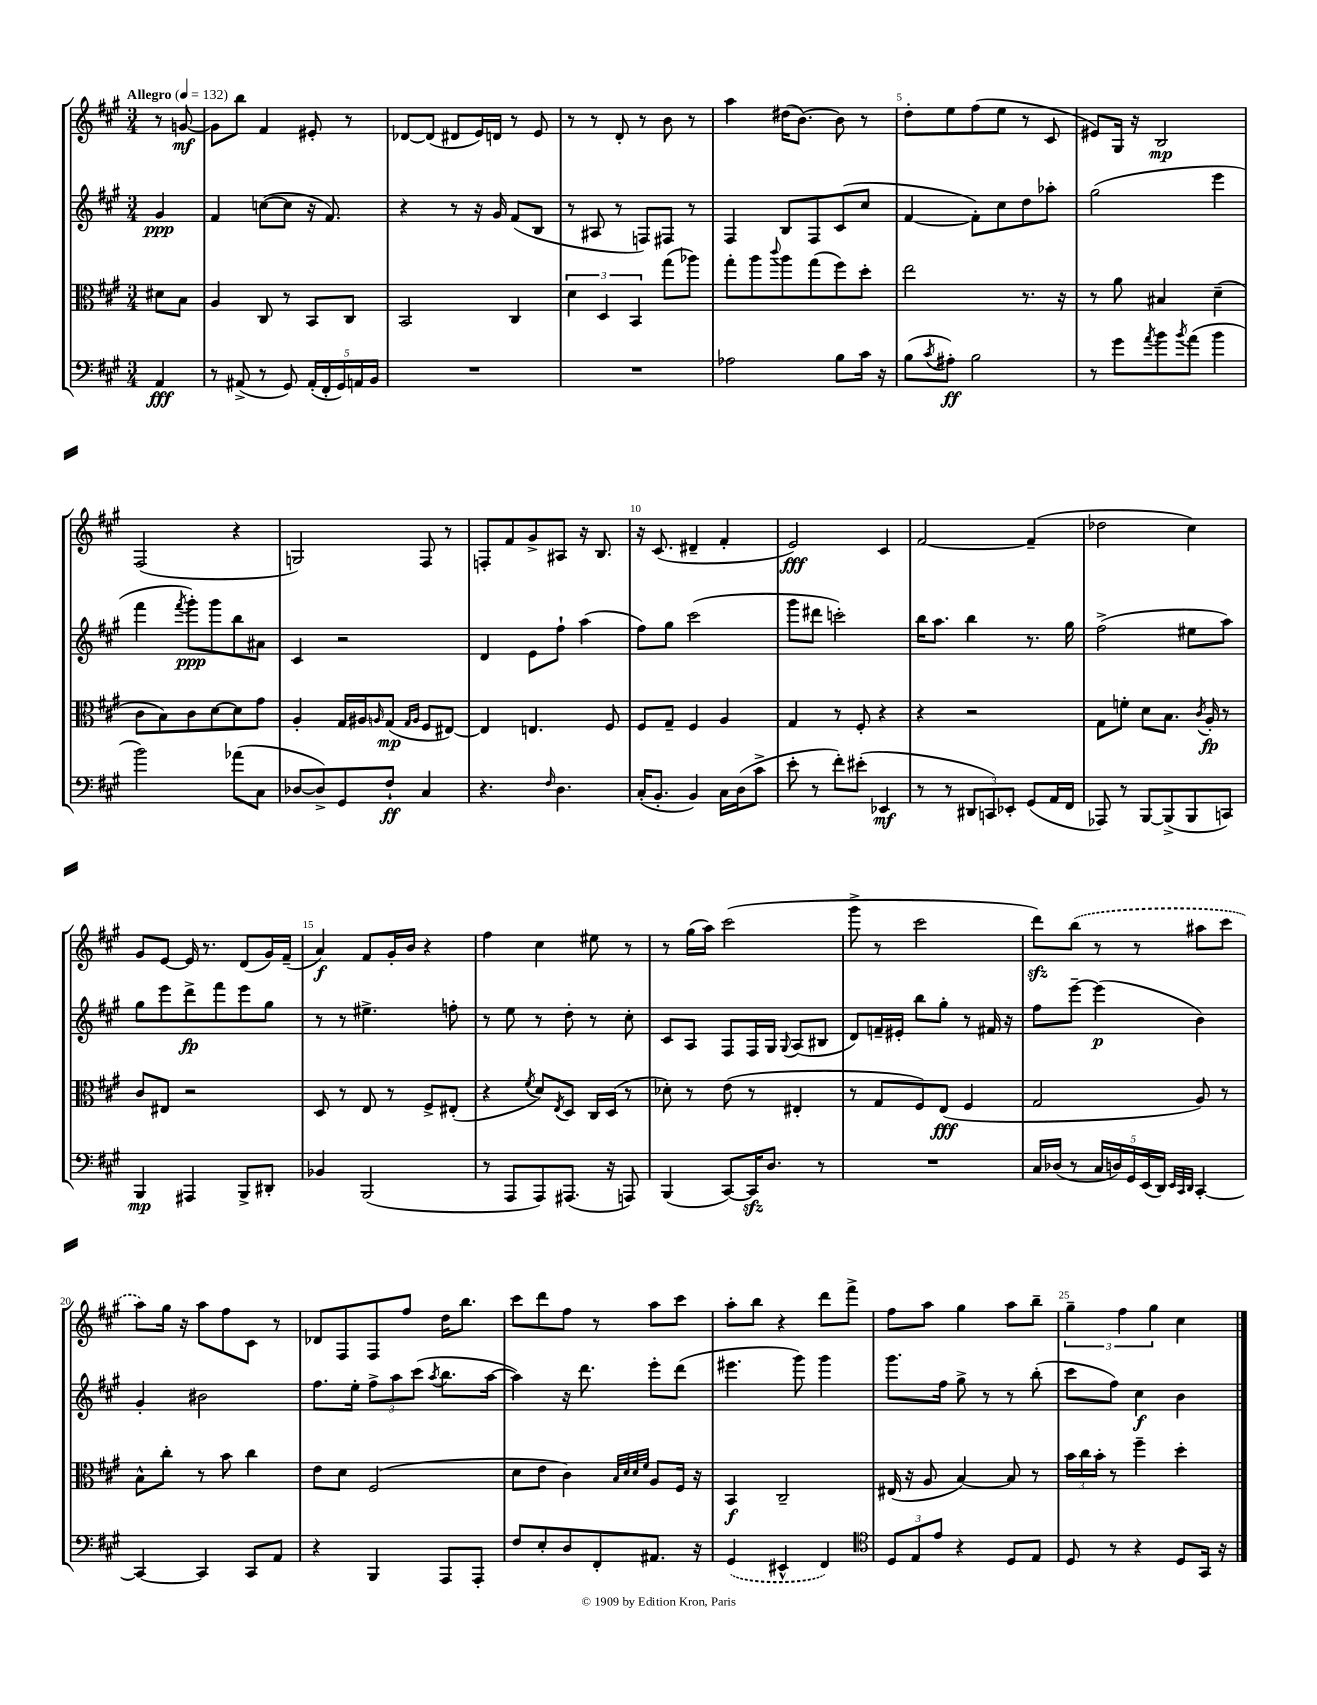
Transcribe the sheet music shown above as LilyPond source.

<<
\new StaffGroup <<
\new Staff = "s0" {
    \clef treble \key a \major \numericTimeSignature \time 3/4 \partial 4 \tempo "Allegro" 4 = 132
    r8 g'8~\mf |
    g'8 b''8 fis'4 eis'8-. r8 |
    des'8~ des'8( dis'8 e'16) d'16 r8 e'8 |
    r8 r8 d'8-. r8 b'8 r8 |
    a''4 dis''16( b'8.~) b'8 r8 |
    d''8-. e''8 fis''8( e''8 r8 cis'8 |
    eis'8) gis16 r16 b2\mp |
    fis2( r4 |
    g2) fis8 r8 |
    f8-. fis'8 gis'8-> ais8 r16 b8. |
    r16 cis'8.( dis'4-- fis'4-. |
    e'2\fff) cis'4 |
    fis'2~ fis'4--( |
    des''2 cis''4) |
    gis'8 e'8~ e'16 r8. d'8( gis'16) fis'16--( |
    a'4\f) fis'8 gis'16-. b'16 r4 |
    fis''4 cis''4 eis''8 r8 |
    r8 gis''16( a''16) cis'''2( |
    gis'''8-> r8 cis'''2 |
    d'''8\sfz) \once \slurDashed b''8( r8 r8 ais''8 cis'''8 |
    a''8) gis''16 r16 a''8 fis''8 cis'8 r8 |
    des'8 fis8 fis8 fis''8 d''16 b''8. |
    cis'''8 d'''8 fis''8 r8 a''8 cis'''8 |
    a''8-. b''8 r4 d'''8 fis'''8-> |
    fis''8 a''8 gis''4 a''8 b''8-- |
    \tuplet 3/2 { gis''4-- fis''4 gis''4 } cis''4 \bar "|." |
}
\new Staff = "s1" {
    \clef treble \key a \major \numericTimeSignature \time 3/4 \partial 4
    gis'4\ppp |
    fis'4 c''8~( c''8 r16 fis'8.) |
    r4 r8 r16 gis'16 fis'8( b8 |
    r8 ais8 r8 f8) fis8 r8 |
    fis4 b8 fis8 cis'8( cis''8 |
    fis'4~ fis'8-.) cis''8 d''8 aes''8-. |
    gis''2( e'''4 |
    fis'''4 \acciaccatura { fis'''8 } gis'''8-.\ppp) gis'''8 b''8 ais'8 |
    cis'4 r2 |
    d'4 e'8 fis''8-! a''4( |
    fis''8) gis''8 cis'''2( |
    gis'''8 dis'''8 c'''2-.) |
    b''16 a''8. b''4 r8. gis''16 |
    fis''2->( eis''8 a''8) |
    gis''8 e'''8 d'''8->\fp fis'''8 e'''8 gis''8 |
    r8 r8 eis''4.-> f''8-. |
    r8 e''8 r8 d''8-. r8 cis''8-. |
    cis'8 a8 fis8 fis16 gis16 \appoggiatura { gis8 } a8( bis8 |
    d'8) f'16-- eis'16-. b''8 gis''8-. r8 fis'16 r16 |
    fis''8 e'''8~-- e'''4\p( b'4) |
    gis'4-. bis'2 |
    fis''8. e''16-. \tuplet 3/2 { fis''8-> a''8 cis'''8( } \acciaccatura { a''8 } b''8. a''16~ |
    a''4) r16 d'''8. e'''8-. d'''8( |
    eis'''4. gis'''8) gis'''4 |
    gis'''8. fis''16 gis''8-> r8 r8 b''8-.( |
    cis'''8 fis''8) cis''4\f b'4 \bar "|." |
}
\new Staff = "s2" {
    \clef alto \key a \major \numericTimeSignature \time 3/4 \partial 4
    dis'8 b8 |
    a4 cis8 r8 b,8 cis8 |
    b,2 cis4 |
    \tuplet 3/2 { d'4 d4 b,4 } gis''8( aes''8) |
    gis''8-. a''8 \appoggiatura { cis'''8 } a''8 gis''8( fis''8) d''8-. |
    e''2 r8. r16 |
    r8 a'8 bis4 d'4--( |
    cis'8 b8) cis'8 d'8~ d'8 gis'8 |
    a4-. gis16 ais16 \grace { a16 } gis8\mp( \grace { gis16 a16 } fis8 eis8~) |
    eis4 e4. fis8 |
    fis8 gis8-- fis4 a4 |
    gis4 r8 fis8-. r4 |
    r4 r2 |
    gis8 f'8-. d'8 b8. \acciaccatura { cis'8 } a16-.\fp r8 |
    cis'8 eis8 r2 |
    d8 r8 e8 r8 fis8-> eis8-.( |
    r4 \acciaccatura { fis'8 } d'8) \acciaccatura { e8 } d8 cis16 d16( r8 |
    des'8-.) r8 e'8( r8 eis4-. |
    r8 gis8 fis8) e8\fff( fis4 |
    gis2 a8) r8 |
    b8-^ cis''8-. r8 b'8 cis''4 |
    e'8 d'8 fis2( |
    d'8 e'8 cis'4) \grace { b32 d'32 d'32 fis'32 } a8 fis16 r16 |
    b,4\f cis2-- |
    eis16( r16 a8 b4~) b8 r8 |
    \tuplet 3/2 { b'16 cis''16 b'16-. } r8 fis''4-- d''4-. \bar "|." |
}
\new Staff = "s3" {
    \clef bass \key a \major \numericTimeSignature \time 3/4 \partial 4
    a,4\fff |
    r8 ais,8->( r8 gis,8) \tuplet 5/4 { ais,16-.( fis,16-. gis,16) a,16 b,16 } |
    R2. |
    R2. |
    aes2 b8 cis'16 r16 |
    b8( \acciaccatura { cis'8 } ais8-.\ff) b2 |
    r8 gis'8 \acciaccatura { a'8 } b'8 \acciaccatura { b'8 } a'8( b'4 |
    b'2) aes'8( cis8 |
    des8~ des8->) gis,8 fis8-!\ff cis4 |
    r4. \grace { fis16 } d4. |
    cis16-.( b,8.-. b,4) cis16 d16( cis'8-> |
    e'8-. r8 fis'8-.) eis'8-.( ees,4\mf |
    r8 r8 \tuplet 3/2 { dis,8 c,8) ees,8-. } gis,8( a,16 fis,16 |
    aes,,8) r8 b,,8~ b,,8->( b,,8 c,8) |
    b,,4\mp ais,,4 b,,8-> dis,8-. |
    bes,4 b,,2( |
    r8 a,,8 a,,8) ais,,8.( r16 a,,8) |
    b,,4( cis,8~) cis,16\sfz d8. r8 |
    R2. |
    cis16 des16( r8 \tuplet 5/4 { cis16 d16) gis,16 e,16( d,16) } \grace { e,32 cis,32 d,32 } cis,4~-. |
    cis,4~ cis,4 cis,8 a,8 |
    r4 b,,4 a,,8 a,,8-. |
    fis8 e8-. d8 fis,8-. ais,8. r16 |
    \once \slurDashed gis,4( eis,4-^ fis,4) |
    \clef tenor \tuplet 3/2 { d8 e8 e'8 } r4 d8 e8 |
    d8 r8 r4 d8 gis,16 r16 \bar "|." |
}
>>
>>
\layout { \context { \Score \override BarNumber.break-visibility = ##(#f #t #t) barNumberVisibility = #(every-nth-bar-number-visible 5) } }
